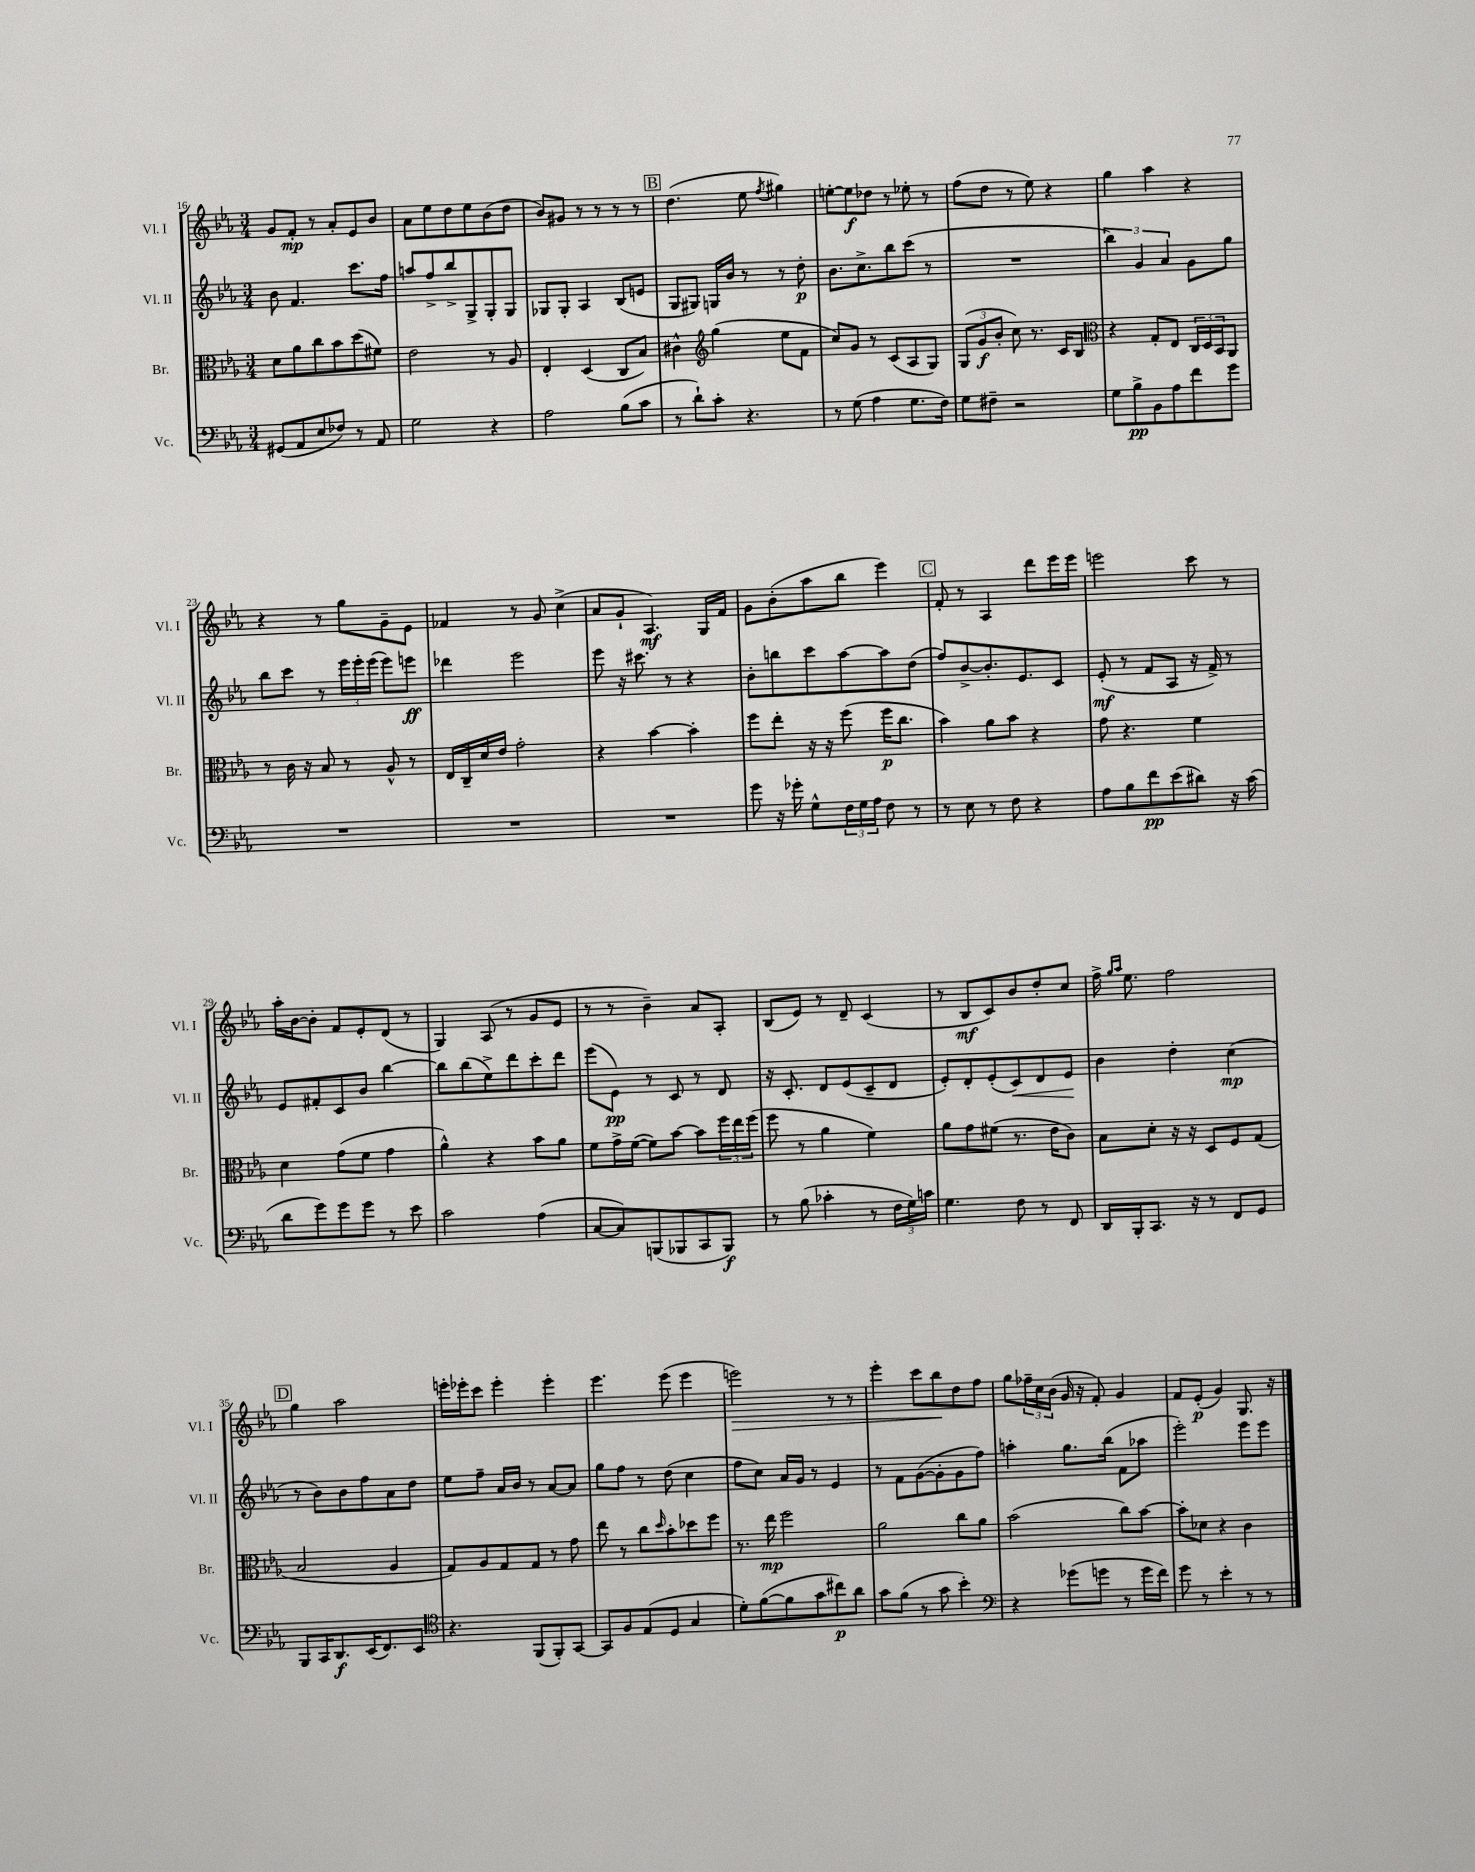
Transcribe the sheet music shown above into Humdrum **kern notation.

**kern	**kern	**kern	**kern
*staff4	*staff3	*staff2	*staff1
*clefF4	*clefC3	*clefG2	*clefG2
*k[b-e-a-]	*k[b-e-a-]	*k[b-e-a-]	*k[b-e-a-]
*M3/4	*M3/4	*M3/4	*M3/4
(8GG#	8d	8b-	8g
8AA-	8a-	4.f	8f'
8E-	8cc	.	8r
8F-)	8b-	.	8a-'
8r	(8dd	8.ccc	8e-
8AA-	8f#)	.	8b-
.	.	16ff	.
=	=	=	=
2G	2e-	8aa	8a-
.	.	8ff^	8ee-
.	.	8bb-^	8dd
.	.	8G^	8ee-
4r	8r	8G'	(8b-
.	8A-	8G	8dd
=	=	=	=
2A-	4E-'	8G-	8b-)
.	.	8G-'	8g#
.	(4D	4A-	8r
.	.	.	8r
(8B-	8C	(8B-	8r
8c	8B-)	8e	8r
=	=	=	=
8r	4c#^^	8G	(4.dd
8d`)	.	8G#)	.
*	*clefG2	*	*
8c'	(4gg	16G	.
.	.	16b-	.
4.r	.	8r	8ee-
.	.	.	8qff
.	8ee-	8r	4gg#)
.	8f	8dd'	.
=	=	=	=
8r	8cc)	8.b-	[8ee'
(8G	8g	.	8ee]
.	.	8.cc^	.
4A-	8r	.	8dd-
.	(8c	8bb-	8r
8.G	8A-	(8ccc	8ee-'
.	8G)	8r	8r
16F)	.	.	.
=	=	=	=
8G	(12G	2.r	(8ff
.	12g	.	.
8F#~	.	.	8dd
.	12b-'	.	.
2r	8cc)	.	8r
.	8.r	.	8ee-)
.	.	.	4r
.	16c	.	.
.	8B-	.	.
=	=	=	=
*	*clefC3	*	*
8G	4r	6bb-)	4gg
8B-^	.	.	.
.	.	6g	.
8BB-	8G'	.	4aa-
.	.	6a-	.
8A-	8E-	.	.
8f	24C	8g	4r
.	24D	.	.
.	24BB-	.	.
8g	8AA-	8gg	.
=	=	=	=
2.r	8r	8bb-	4r
.	16c	8ccc	.
.	16r	.	.
.	8B-	8r	8r
.	8r	24eee-	8gg
.	.	24eee-'	.
.	.	(24eee-	.
.	8A-^^	8eee-)	8g~
.	8r	8eee	8e-
=	=	=	=
2.r	16E-	4ddd-	4f-
.	16C~	.	.
.	16d	.	.
.	16e-	.	.
.	2g'	2eee-	8r
.	.	.	8g
.	.	.	(4cc^
=	=	=	=
2.r	4r	8eee-	8a-
.	.	16r	8g`
.	.	8.ccc#	.
.	[4b-	.	4.A-)
.	.	8r	.
.	4b-']	4r	.
.	.	.	16G
.	.	.	16f
=	=	=	=
8g	8ff	8b-'	8g
16r	8ee-'	8bb	(8b-'
16g-'	.	.	.
8G^^	16r	8ccc	8aa-
.	16r	.	.
24F	(8ff	[8aa-	8bb-
24G	.	.	.
24A-	.	.	.
8F	16ff	8aa-]	4eee-)
.	8.cc	.	.
8r	.	(8dd	.
=	=	=	=
8r	4b-)	8ff)	8f'
8E-	.	[8b-^	8r
8r	8a-	8.b-']	4A-
8F	8b-	.	.
.	.	8.e-	.
4r	4r	.	8ddd
.	.	8c	16eee-
.	.	.	16eee-
=	=	=	=
8A-	8g	(8e-'	2eee
8B-	4.r	8r	.
8f	.	8f	.
(8e-	.	8A-	.
8d#)	4f	16r	8ccc
.	.	16f^)	.
16r	.	8r	8r
(16c	.	.	.
=	=	=	=
8d	4d	8e-	16aa-'
.	.	.	[16b-
8g)	.	8f#'	8b-']
8g	(8g	8c	8f
8g	8f	8b-	8e-'
8r	4g	[4bb-	(8d
8e-	.	.	8r
=	=	=	=
2c	4a-^^)	8bb-]	4G)
.	.	(8bb-	.
.	4r	8ee-^)	(8A-
.	.	8ddd	8r
(4A-	8b-	8ccc'	8g
.	8a-	8ddd	8e-
=	=	=	=
[8C	8f	(8eee-	8r
8C])	16g^	8e-)	8r
.	([16f	.	.
(8BBB	8f])	8r	4b-~)
8BBB-	[8b-	8c	.
8CC	8b-]	8r	8a-
8BBB-)	24ff	8d	8A-'
.	24ee-	.	.
.	(24ff	.	.
=	=	=	=
8r	8ff	16r	(8B-
.	.	8.c'	.
(8B-	8r	.	8e-)
4c-'	4a-	8d	8r
.	.	(8e-	8d~
8r	4f)	8c~	(4c
24F	.	8d	.
24G)	.	.	.
24c	.	.	.
=	=	=	=
4.G	8a-	8e-')	8r
.	8g	8d'	8B-
.	(8f#	(8e-'	8c)
8F	8.r	8c)	8b-
8r	.	8d	8dd'
.	16e-	.	.
8FF	8c)	8e-	8cc
=	=	=	=
16DD	8B-	4b-	16ff^
.	.	.	16qqgg
.	.	.	16qqaa-
16BBB-'	.	.	8.ee-
8.CC	8d'	.	.
.	16r	4dd'	2ff
16r	16r	.	.
8r	8D	.	.
8FF	8F	(4cc	.
8GG	(8G	.	.
=	=	=	=
8BBB-	2B-	8r	4gg
16CC	.	8b-)	.
8.DD	.	.	.
.	.	8b-	2aa-
(16EE-	.	8ff	.
8.FF)	.	.	.
.	4A-	8a-	.
8EE-	.	8dd	.
=	=	=	=
*clefC4	*	*	*
4.r	8G)	8ee-	16eee'
.	.	.	16eee-'
.	8A-	8ff~	8ccc
.	8G	16a-	4eee-'
.	.	16b-	.
(8FF	8G	8r	.
8FF')	8r	[8a-	4eee-'
[8GG	8g	8a-]	.
=	=	=	=
8GG]	8ee-	8gg	4.eee-
8F	8r	8ff	.
(8E-	8cc	8r	.
.	16qqdd	.	.
8D	8b-'	(8dd	(8eee-
4G	8dd-	4cc	4eee-
.	8ff	.	.
=	=	=	=
8d')	8.r	8ff	2eee)
([8f	.	8cc)	.
.	16ee-	.	.
8f]	2ff	16a-	.
.	.	16g	.
8g	.	8r	.
8cc#)	.	4e-	8r
8a-	.	.	8r
=	=	=	=
8g	2a-	8r	4eee-'
(8f	.	8f	.
8r	.	([8g	8ccc
8g	.	8g']	8bb-
4b-')	8cc	8g	8dd
.	8a-	8ff)	8ff
=	=	=	=
*clefF4	*	*	*
4r	(2b-	4aa'	8gg
.	.	.	24ff-~
.	.	.	24cc
.	.	.	(24b-
(8g-	.	8.gg	16g
.	.	.	16r
8g	.	.	8f')
.	.	(16bb-	.
8r	8cc)	8f	4g
16g	[8b-	8aa-	.
16f)	.	.	.
=	=	=	=
8g	8b-']	2eee-')	8f
8r	8d-	.	(8e-'
4e-'	4r	.	4g)
8r	4c	8eee-	8.G
8r	.	8eee-	.
.	.	.	16r
==	==	==	==
*-	*-	*-	*-
